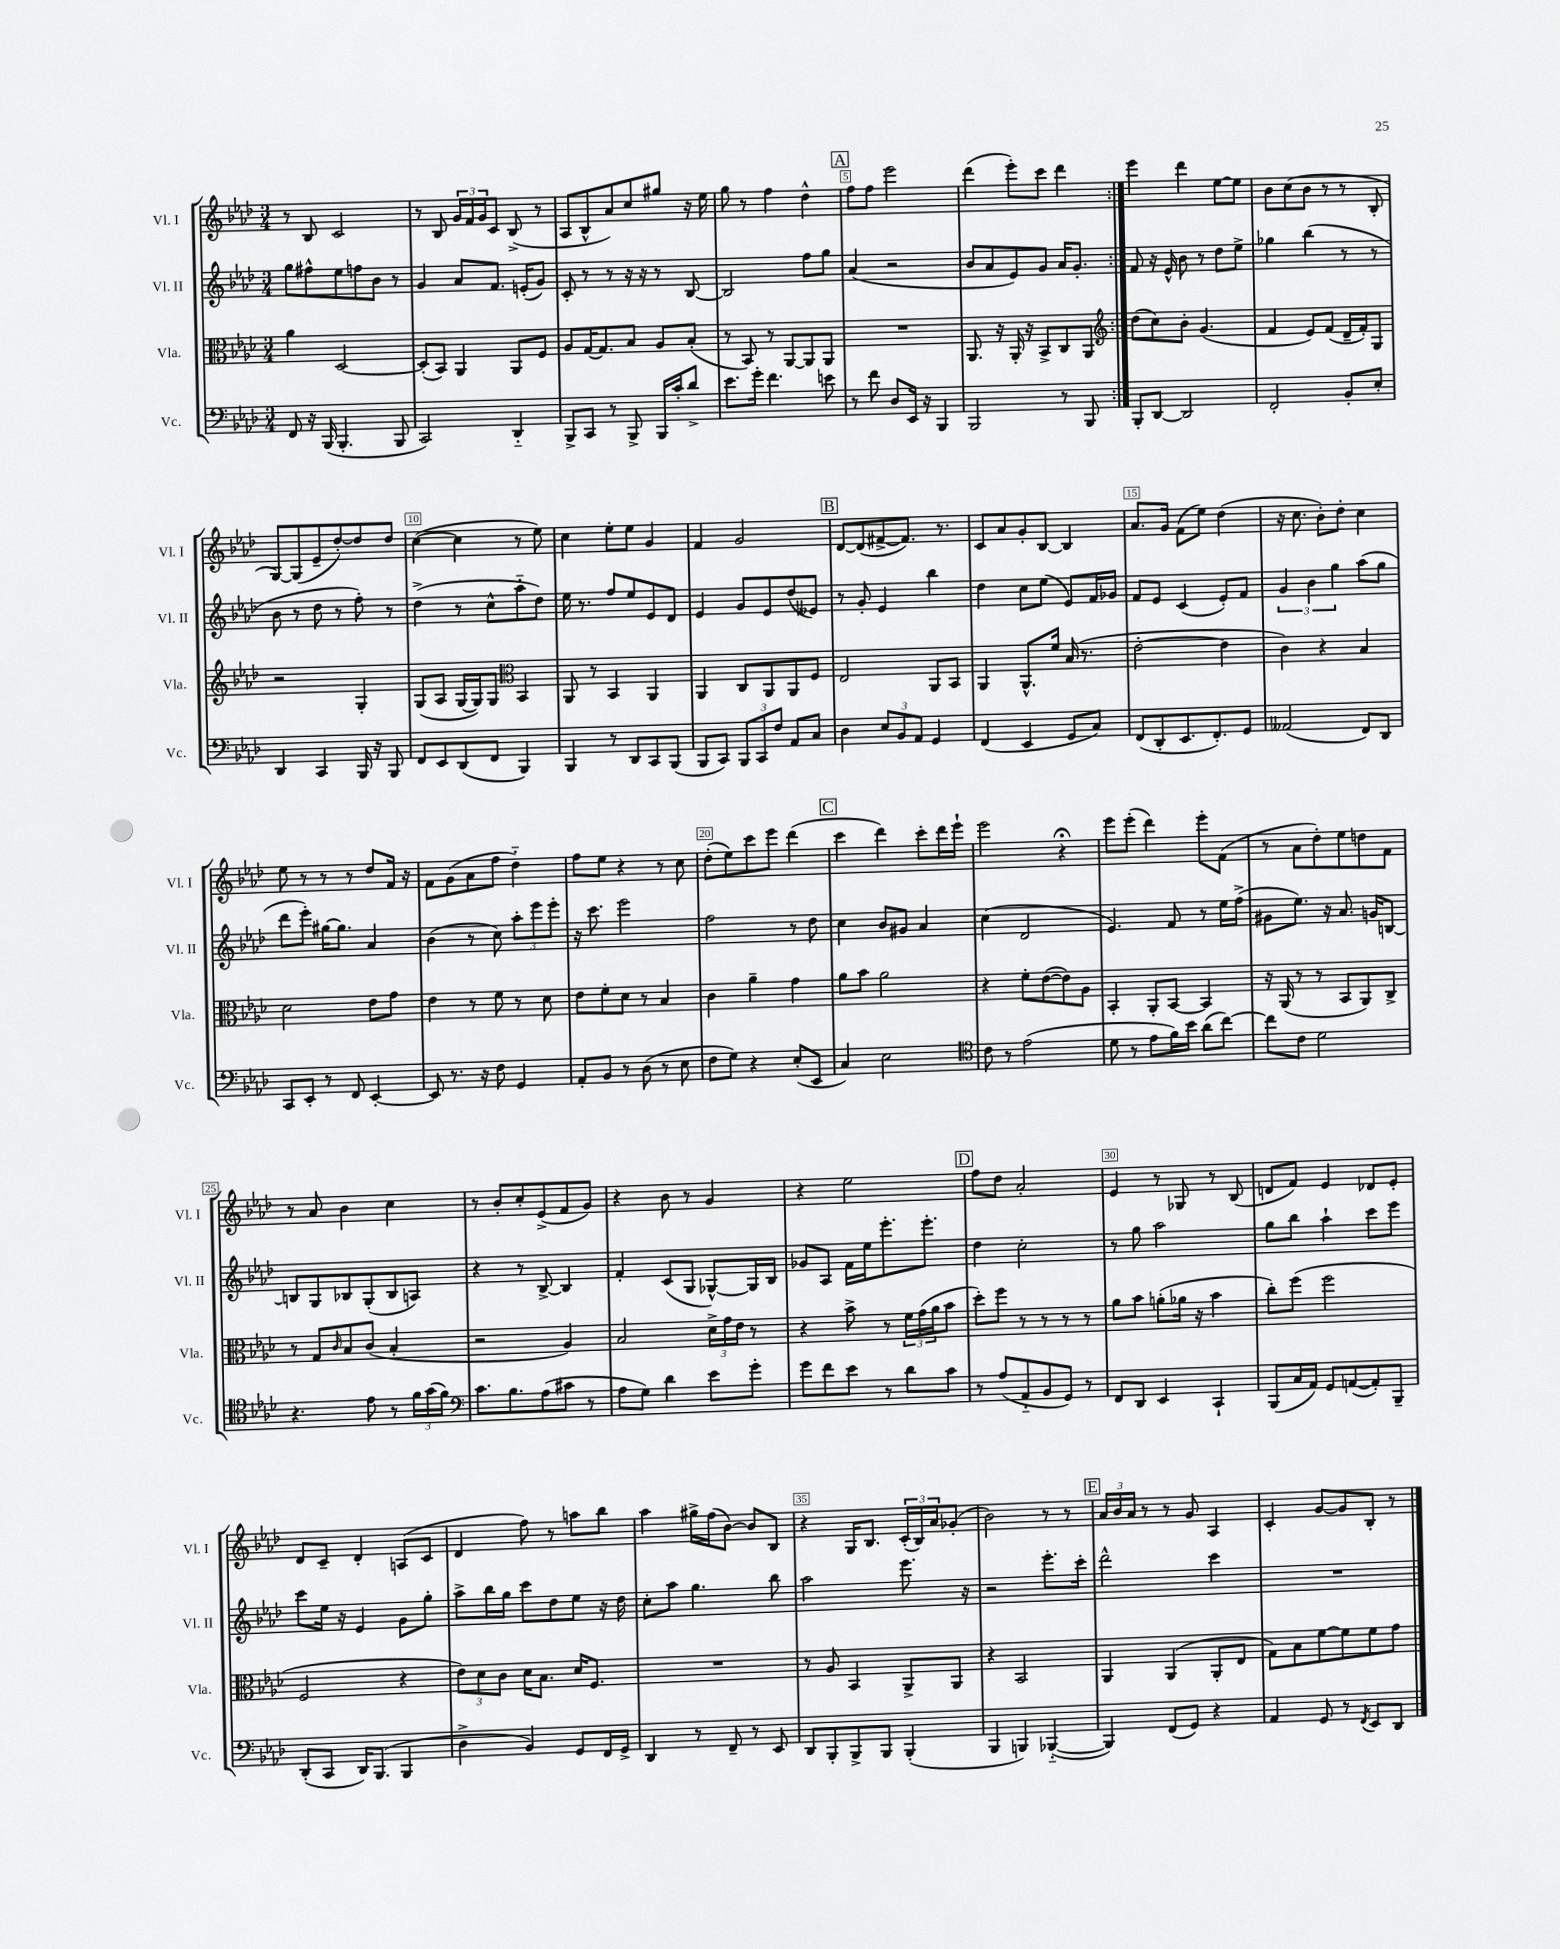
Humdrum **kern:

**kern	**kern	**kern	**kern
*staff4	*staff3	*staff2	*staff1
*clefF4	*clefC3	*clefG2	*clefG2
*k[b-e-a-d-]	*k[b-e-a-d-]	*k[b-e-a-d-]	*k[b-e-a-d-]
*M3/4	*M3/4	*M3/4	*M3/4
8FF/	4a-\	8gg\L	8r
16r	.	8ff#^^\	8B-/
(16BBB-/	.	.	.
4.BBB-'/	[2D-/	8ee-\	2c/
.	.	8ff\	.
.	.	8b-\J	.
8BBB-/	.	8r	.
=	=	=	=
2CC/)	(8D-'/]L	4g/	8r
.	8BB-/J)	.	8B-/
.	4AA-/	8a-/L	24g/LL
.	.	.	24f/
.	.	.	24g/J
.	.	8.f/J	8c/J
4DD-'~/	8AA-/L	.	(8B-^/
.	.	(16e'/LK	.
.	8F/J	8g/J)	8r
=	=	=	=
8BBB-^/L	8A-/L	8c'/	8A-/L
8CC/J	[16G/K	8r	8B-^^/
.	8.G/]	.	.
8r	.	8r	8a-/)
8BBB-^/	8B-/J	16r	8cc/
.	.	16r	.
16BBB-/LL	8A-/L	8r	8gg#/J
16c'/J	.	.	.
8d-^/J	(8B-'/J	[8B-/	16r
.	.	.	16ee-\
=	=	=	=
8.e-\L	8r	2B-/]	8gg\
.	8BB-/)	.	8r
16g'\Jk	.	.	.
4.f\	8r	.	4ff\
.	[8AA-/L	.	.
.	8AA-/]	8ff\L	4dd-^^\
8e\	8AA-/J	8gg\J	.
=	=	=	=
8r	2.r	(4a-/	8ff\L
8f\	.	.	8ff\J
8D-/L	.	2r	2eee-\
16EE-/Jk	.	.	.
16r	.	.	.
4BBB-/	.	.	.
=	=	=	=
2BBB-/	8.AA-/	8b-/L	(4ddd-\
.	.	8a-/	.
.	16r	.	.
.	16AA-'/	8e-/)	8eee-'\L)
.	16r	.	.
.	8BB-^/L	8g/J	8ccc\J
8r	8C/	16a-/LK	4ddd-\
.	.	8.g'/J	.
8BBB-/	8AA-/J	.	.
=:|!	=:|!	=:|!	=:|!
*	*clefG2	*	*
8BBB-'/L	(8dd-\L	8f/	4eee-\
[8DD-/J	8cc\)	16r	.
.	.	16e-^^/	.
2DD-/]	8b-'\J	8b-\	4ddd-\
.	(4.g/	8r	.
.	.	8dd-\L	[8ee-\L
.	.	8ee-^\J	8ee-\]J
=	=	=	=
2FF'/	4f/	4gg-\	8b-\L
.	.	.	(8cc\
.	8e-/L)	(4bb-\	8b-\J
.	(8f/J	.	8r
8BB-'/L	16d-~/LL	8r	8r
.	16f'/J)	.	.
8E-'/J	8G/J	8r	8B-'/
=	=	=	=
4DD-/	2r	8b-\	[8G/L)
.	.	8r	(8G/]
4CC/	.	8dd-\	8e-~/
.	.	8r	[8dd-'/)
16BBB-/	4G'/	8ff'\)	8dd-/]
16r	.	.	.
8BBB-/	.	8r	8dd-/J
=	=	=	=
8FF/L	(8G/L	(4dd-^\	([4cc\
8EE-/	8A-/J	.	.
(8DD-/	[16G/LL	8r	4cc\]
.	16G/]J)	.	.
8FF/J	8G/J	8cc^^\L	.
*	*clefC3	*	*
4BBB-/)	4BB-/	8aa-'~\	8r
.	.	8dd-\J)	8ee-\)
=	=	=	=
4BBB-/	8AA-/	16ee-\	4cc\
.	.	8.r	.
.	8r	.	.
8r	4BB-/	8ff/L	8ee-'\L
8DD-/L	.	8ee-/	8ee-\J
8CC/	4AA-/	8e-/	4g/
(8BBB-/J	.	8d-/J	.
=	=	=	=
8BBB-/L	4AA-/	4e-/	4f/
8CC/J)	.	.	.
12BBB-/L	8C/L	8g/L	2g/
12CC/	.	.	.
.	8AA-/	8e-/	.
12F/J	.	.	.
8AA-/L	8AA-/	(8dd-/	.
8C/J	8F/J	8e--/J)	.
=	=	=	=
4D-\	2E-/	8r	[8d-/L
.	.	8g'/	(8d-/]
12E-/L	.	4e-/	[8f#^/
12BB-/	.	.	.
.	.	.	8.f#/]J)
12AA-/J	.	.	.
4GG/	8AA-/L	4bb-\	.
.	.	.	8.r
.	8BB-/J	.	.
=	=	=	=
(4FF/	4AA-/	4dd-\	8c/L
.	.	.	8a-/
4EE-/	8.AA-^^/L	8cc\L	8g'/
.	.	(8ee-\J	[8B-/J
.	16f/Jk	.	.
8GG/L	(16B-/	8e-/L)	4B-/]
.	8.r	.	.
8C/J)	.	16f/L	.
.	.	16g-/JJ	.
=	=	=	=
(8FF/L	[2e-'\	8f/L	8.a-/L
8DD-'/	.	8e-/J	.
.	.	.	16g/Jk
8.EE-/	.	(4c/	(8f\L
.	.	.	8ee-\J)
8.FF'/)	.	.	.
.	4e-\]	8e-'/L)	(4dd-\
8GG/J	.	8f/J	.
=	=	=	=
(2AA--/	4c\)	6g/	16r
.	.	.	8.cc\
.	.	6b-\	.
.	4r	.	8b-'\L)
.	.	6gg\	.
.	.	.	8dd-'\J
8FF/L)	4B-/	(8aa-\L	4cc\
8DD-/J	.	8gg\J	.
=	=	=	=
8CC/L	2d-\	8ddd-\L	8ee-\
8EE-'/J	.	8eee-'\J)	8r
8r	.	[16gg#\LK	8r
.	.	8.gg#\]J	.
8FF/	.	.	8r
[4EE-'/	8e-\L	4a-/	8dd-/L
.	8g\J	.	16f/Jk
.	.	.	16r
=	=	=	=
8EE-/]	4e-\	(4b-\	8f\L
8.r	.	.	(8g\
.	8r	8r	8a-\
16r	.	.	.
8F\	8f\	8cc\)	8ff\J
4GG/	8r	12aa-'\L	4dd-'~\)
.	.	12eee-\	.
.	8d-\	.	.
.	.	12eee-'\J	.
=	=	=	=
8AA-'/L	8e-\L	16r	8ff\L
.	.	8.ccc\	.
8BB-/J	8f'\	.	8ee-\J
8r	8d-\J	2eee-\	4r
(8D-\	8r	.	.
8r	4B-/	.	8r
8E-\	.	.	8cc\
=	=	=	=
8F\L	4c\	2ff\	(8dd-'\L
8G\J)	.	.	8ee-\)
4r	4a-~\	.	8ccc\
.	.	.	8eee-\J
(8E-'/L	4g\	8r	(4ddd-\
8EE-/J	.	8dd-\	.
=	=	=	=
4C/)	8a-\L	4cc\	4ccc\
.	8b-\J	.	.
2E-\	2a-\	8b-/L	4ddd-\)
.	.	8g#/J	.
.	.	4a-/	8ccc'\L
.	.	.	16ddd-\L
.	.	.	16eee-`\JJ
=	=	=	=
*clefC4	*	*	*
8c\	4r	(4cc\	2eee-\
8r	.	.	.
(2e-\	8f'\L	2d-/	.
.	([8e-\	.	.
.	8e-\])	.	4r;
.	8A-\J	.	.
=	=	=	=
8d-\	4BB-'/	4.e-/)	8eee-\L
8r	.	.	(8eee-'\J
8e-\L	8AA-'/L	.	4ddd-\)
16f\L)	[8BB-/J	8f/	.
16b-\JJ	.	.	.
(8a-\L	4BB-/]	8r	8eee-'\L
[8cc\J)	.	16ee-\LL	(8f\J
.	.	(16ff^\JJ	.
=	=	=	=
8cc\]L	16r	8g#\L	8r
.	(16AA-/	.	.
8c\J	8r	8.ee-\J)	8a-\L
2d-\	8r	.	8dd-'\)
.	.	16r	.
.	8BB-/L	8.a-/	8ee-\
.	8AA-/)	.	8dd\
.	.	16g/LK	.
.	8C^/J	[8B/J	8f\J
=	=	=	=
4.r	8r	8B/]L	8r
.	8G/L	8G/	8a-/
.	16qqc/	.	.
.	8B-/	8B-/	4b-\
8e-\	(8c/J	(8G'/	.
8r	4B-'/	8B-/	4cc\
24f\LL	.	8A/J)	.
(24g\	.	.	.
24f\JJ)	.	.	.
=	=	=	=
*clefF4	*	*	*
8.c\L	2r	4r	8r
.	.	.	8b-'/L
8.B-\	.	.	.
.	.	8r	8cc'/
(8A-\	.	[8B-^/	(8e-^/
8c#\J	4A-/)	4B-/]	8f/
8r	.	.	8g/J)
=	=	=	=
8A-\L	2B-/	4f'/	4r
8G\J)	.	.	.
4d-\	.	(8c/L	8b-\
.	.	8G/J	8r
8e-\L	24d-^\LL	[8G-^^/L)	4g/
.	24g\	.	.
.	24e-\JJ	.	.
8g'\J	8r	16G-/]L	.
.	.	16B-/JJ	.
=	=	=	=
8g\L	4r	8g-/L	4r
8f\	.	8A-/J	.
8e-\J	8b-^\	16f\LL	2ee-\
.	.	16ee-\J	.
8r	8r	8.eee-'\	.
8d-\L	24f\LL	.	.
.	(24g\	.	.
.	.	8.eee-'\J	.
.	24a-\J	.	.
8c\J	8b-\J	.	.
=	=	=	=
8r	8dd-'\L)	4dd-\	8ff\L
(8A-/L	8ff\J	.	8dd-\J
8AA-'~/	8r	2cc'\	2a-'/
8BB-/	8r	.	.
8GG/J)	8r	.	.
8r	8r	.	.
=	=	=	=
8FF/L	8a-\L	8r	4e-/
8DD-/J	8b-\J	8gg\	.
4EE-/	(8a'\L	2aa-\	8r
.	16a-\Jk	.	8G-/
.	16r	.	.
4CC`/	4b-\	.	8r
.	.	.	(8B-/
=	=	=	=
(8BBB-/L	8cc'\L)	8gg\L	8d/L
16C/L	(8ff\J	8bb-\J	8f/J)
16AA-/JJ)	.	.	.
8GG/L	2ff\	4aa-`\	4e-/
([8AA/	.	.	.
8AA'/])	.	8ccc\L	8d-/L
8BBB-~/J	.	8eee-\J	8e-'/J
=	=	=	=
(8DD-'/L	2F/	8ccc\L	8d-/L
8CC/J	.	16ee-\Jk	8c~/J
.	.	16r	.
16DD-/LK)	.	4e-/	4d-'/
(8.BBB-/J	.	.	.
4BBB-/	4r	8g\L	(8A/L
.	.	8gg'\J	8c/J
=	=	=	=
4D-^\	12e-\L)	8aa-^\L	4d-/
.	12d-\	.	.
.	.	16bb-\L	.
.	12c\J	.	.
.	.	16gg\JJ	.
4BB-/)	16d-\LK	8ccc\L	8ff\)
.	8.B-\J	.	.
.	.	8dd-\	8r
8GG/L	16d-/LK	8ee-\J	8aa\L
.	8.F/J	.	.
16FF/L	.	16r	8bb-\J
16GG^/JJ	.	16dd-\	.
=	=	=	=
4DD-/	2.r	8cc'\L	4aa-\
.	.	8aa-\J	.
8r	.	4.gg\	16gg#^\LL
.	.	.	(16ff\J
8FF~/	.	.	[8b-\J)
8r	.	.	8b-/]L
8EE-/	.	8bb-\	8B-/J
=	=	=	=
8DD-/L	8r	2aa-\	4r
8BBB-'/	8A-/	.	.
8BBB-^/	4BB-/	.	16G/LK
.	.	.	8.B-/J
8BBB-/J	.	.	.
(4BBB-'/	8AA-^/L	8.eee-\	(24c'/LL
.	.	.	24B-/)
.	.	.	24a-/J
.	8AA-/J	.	(8g-'/J
.	.	16r	.
=	=	=	=
4BBB-/	4r	2r	2b-\)
4BBB/)	2BB-/	.	.
([4BBB-'~/	.	8.eee-'\L	8r
.	.	.	8r
.	.	16ccc'\Jk	.
=	=	=	=
4BBB-/])	4AA-/	2ddd-^^\	24a-/LL
.	.	.	24b-/
.	.	.	24a-/JJ
.	.	.	8r
(8FF/L	(4AA-/	.	8r
8GG/J)	.	.	8g/
4r	8AA-'/L	4ccc\	4A-/
.	8E-/J	.	.
=	=	=	=
4AA-/	8G\L)	2.r	4c'/
.	8B-\	.	.
8GG/	[8f\	.	[8g/L
8r	8f\]	.	8g/]
8qFF/	.	.	.
8EE-/L	8f\	.	8B-'/J
8DD-/J	8g\J	.	8r
==	==	==	==
*-	*-	*-	*-
